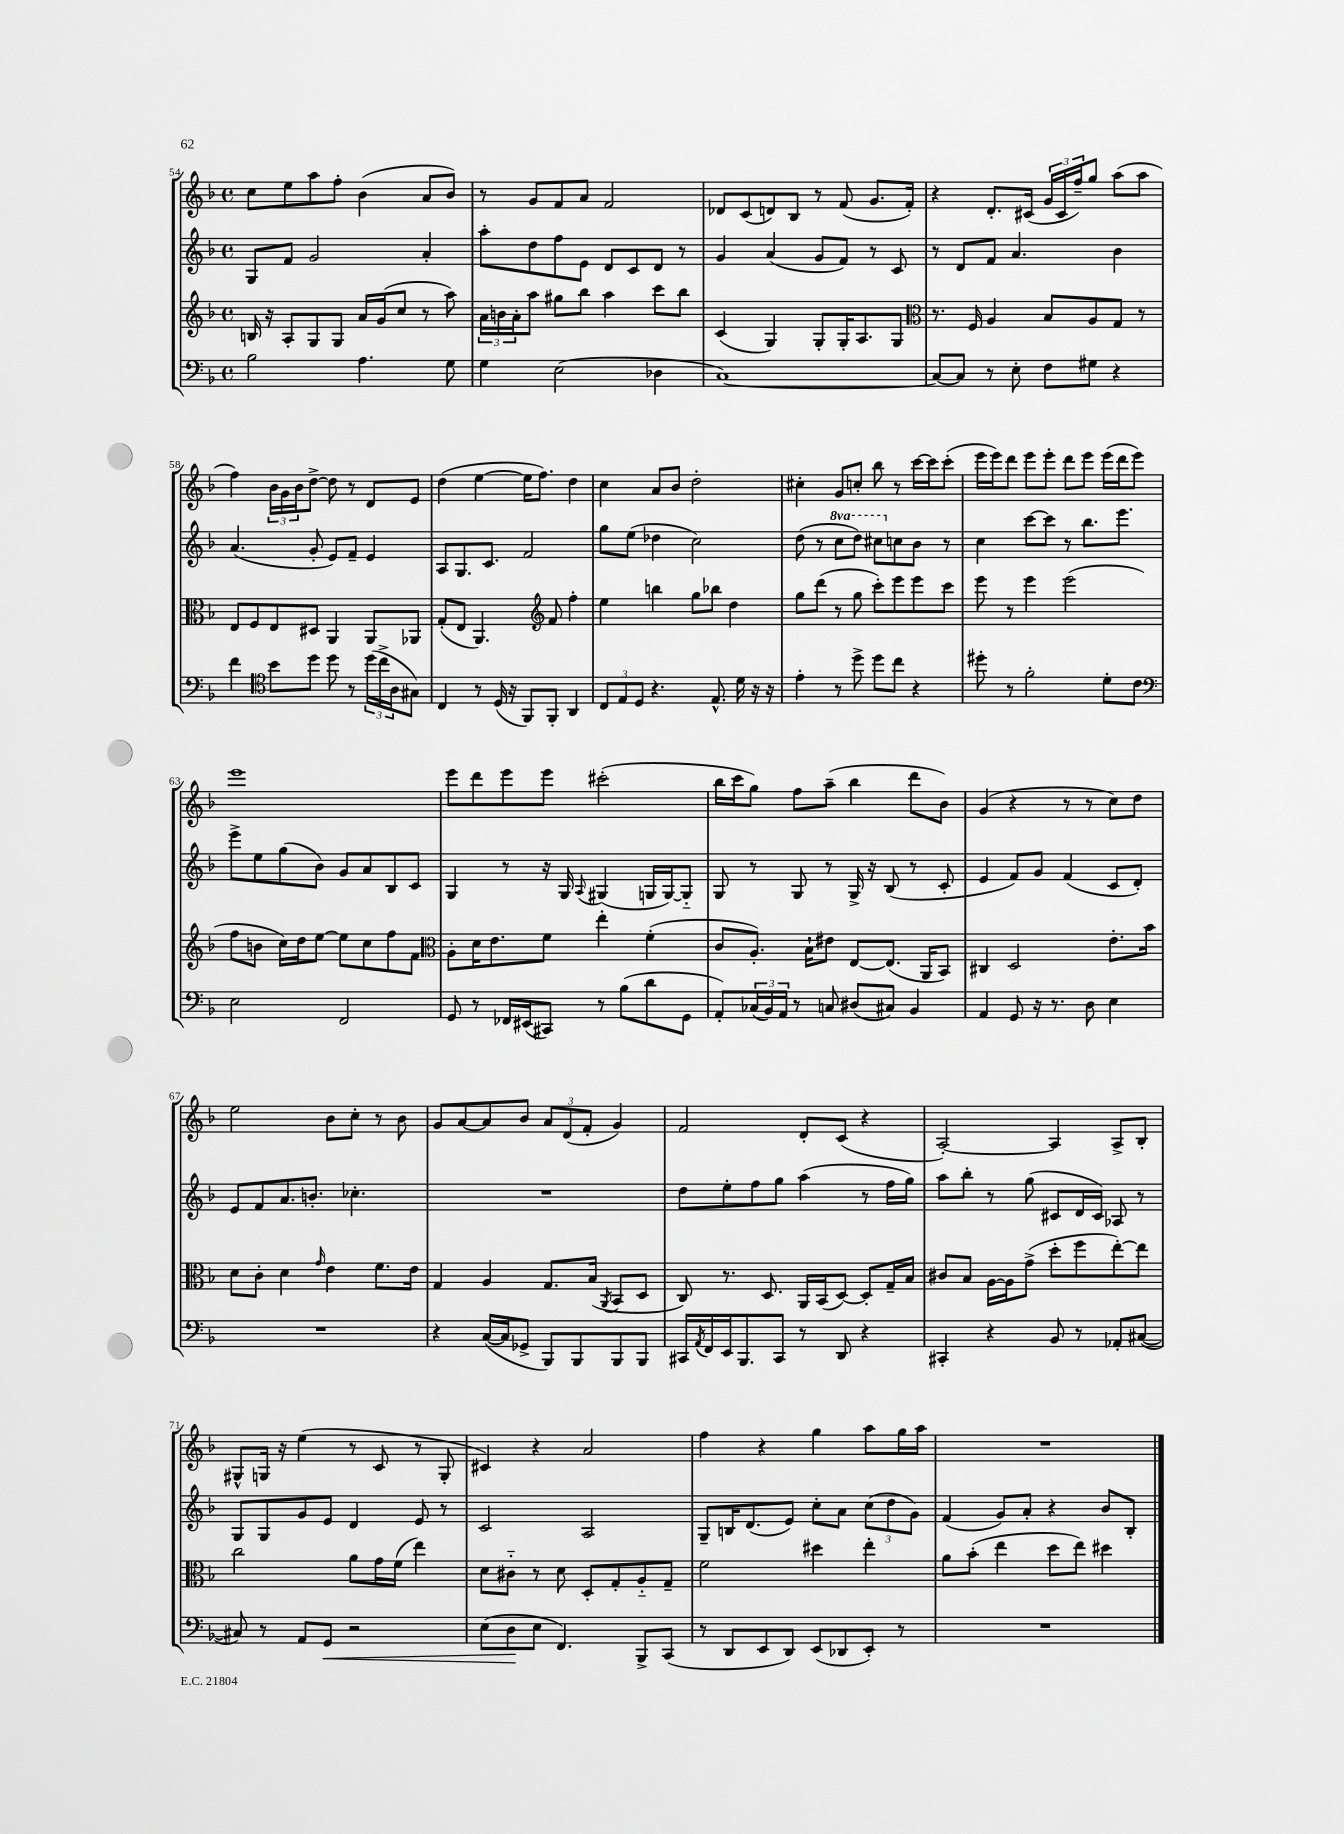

**kern	**kern	**kern	**kern
*staff4	*staff3	*staff2	*staff1
*clefF4	*clefG2	*clefG2	*clefG2
*k[b-]	*k[b-]	*k[b-]	*k[b-]
*M4/4	*M4/4	*M4/4	*M4/4
*met(c)	*met(c)	*met(c)	*met(c)
2B-	16B	8G	8cc
.	16r	.	.
.	8A'	8f	8ee
.	8G	2g	8aa
.	8G	.	8ff'
4.A	16a	.	(4b-
.	(16g	.	.
.	8cc	.	.
.	8r	4a'	8a
8G	8aa)	.	8b-)
=	=	=	=
4G	24a	8aa'	8r
.	24b	.	.
.	24a'	.	.
.	8aa	8dd	8g
(2E	8gg#	8ff	8f
.	8bb-	8e	8a
.	4aa	8d	2f
.	.	8c	.
4D-	8ccc	8d	.
.	8bb-	8r	.
=	=	=	=
[1C)	(4c	4g	8d-
.	.	.	(8c
.	4G)	(4a	8d)
.	.	.	8B-
.	8G'	8g	8r
.	16G'	8f)	(8f
.	8.A	.	.
.	.	8r	8.g
.	8G	8c	.
.	.	.	16f')
=	=	=	=
*	*clefC3	*	*
8C_	8.r	8r	4r
8C]	.	8d	.
.	16F	.	.
8r	4A	8f	8.d'
8E'	.	4.a	.
.	.	.	(16c#
8F	8B-	.	24g
.	.	.	24c#
.	.	.	24ff~)
8G#	8A	.	8gg
4r	8G	4b-	(8aa
.	8r	.	8aa
=	=	=	=
4f	8E	(4.a	4ff)
.	8F	.	.
*clefC4	*	*	*
8b-	8E	.	24b-
.	.	.	24g
.	.	.	24b-
8dd	8D#	8g'	[8dd^
8dd	4AA	8e)	8dd]
8r	.	8f~	8r
(24dd	8AA	4e	8d
24cc^	.	.	.
24A	.	.	.
8G#)	8AA-	.	8e
=	=	=	=
4C	(8G'	8A	(4dd
.	8E	8.G	.
8r	4.AA)	.	[4ee
.	.	8.c	.
(16D	.	.	.
16r	.	.	.
8FF)	.	2f	16ee]
.	.	.	8.ff)
*	*clefG2	*	*
8FF'	8f	.	.
4AA	4ff'	.	4dd
=	=	=	=
12C	4ee	8gg	4cc
12E	.	.	.
.	.	(8ee	.
12D	.	.	.
4.r	4bb	4dd-	8a
.	.	.	8b-
.	8gg	2cc)	2dd'
8.E^^	8bb-	.	.
.	4dd	.	.
16d	.	.	.
16r	.	.	.
16r	.	.	.
=	=	=	=
4e'	8gg	(8dd	4cc#'
.	(8ddd	8r	.
8r	8r	8ccc	8g
8dd^	8gg	8ddd)	8cc'
8dd	8ccc')	8ccc#	8bb-
8cc	8eee	8cc	8r
4r	8eee	8b-	[16ccc
.	.	.	16ccc]
.	8ccc	8r	(8ccc'
=	=	=	=
8dd#'	8eee	4cc	16eee
.	.	.	16eee)
8r	8r	.	8ddd
2f'	4eee	[8ccc	8eee
.	.	8ccc]	8eee'
.	(2eee	8r	8ddd
.	.	8.bb-	8eee
8d'	.	.	(16eee
.	.	8.eee	16ddd
8c	.	.	8eee)
=	=	=	=
*clefF4	*	*	*
2E	8ff	8eee^	1eee
.	8b	8ee	.
.	16cc)	(8gg	.
.	16dd	.	.
.	[8ee	8b-)	.
2FF	8ee]	8g	.
.	8cc	8a	.
.	8ff	8B-	.
.	8f	8c	.
=	=	=	=
*	*clefC3	*	*
8GG	8A'	4G	8eee
8r	16d	.	8ddd
.	8.e	.	.
16FF-	.	8r	8eee
(16EE#	.	.	.
8CC#)	8f	16r	8eee
.	.	16G	.
.	.	8qqA	.
8r	4ee'	(4G#	(2ccc#'
(8B-	.	.	.
8d	(4f'	16G	.
.	.	[16G)	.
8GG	.	8G'~]	.
=	=	=	=
8AA')	8c	8G	16bb-
.	.	.	16ccc
(24C-	8.A')	8r	8gg)
24BB-)	.	.	.
24AA	.	.	.
8r	.	8G	8ff
.	16B-`	.	.
8C	8e#	8r	(8aa~
(8D#	[8E	16G^	4bb-
.	.	16r	.
8C#)	(8.E]	(8B-	.
4BB-	.	8r	8ddd
.	16AA	.	.
.	8BB-)	8c'	8b-)
=	=	=	=
4AA	4C#	4e	(4g
8GG	2D	8f)	4r
16r	.	8g	.
8.r	.	.	.
.	.	(4f	8r
8D	.	.	8r
4E	8.e'	8c	8cc)
.	.	8d')	8dd
.	16b-	.	.
=	=	=	=
1r	8d	8e	2ee
.	8c'	8f	.
.	4d	8.a	.
.	.	8.b'	.
.	16qqg	.	.
.	4e	.	8b-
.	.	4.cc-'	8cc'
.	8.f	.	8r
.	.	.	8b-
.	16e	.	.
=	=	=	=
4r	4G	1r	8g
.	.	.	[8a
([16C	4A	.	8a]
16C]	.	.	.
8GG-^	.	.	8b-
8BBB-)	8.G	.	12a
.	.	.	(12d
8BBB-	.	.	.
.	.	.	12f'
.	(16B-	.	.
.	8qAA	.	.
8BBB-	8BB-	.	4g)
8BBB-	8D	.	.
=	=	=	=
16CC#	8C)	8dd	2f
8qAA	.	.	.
16FF	.	.	.
16EE	8.r	8ee'	.
8.BBB-	.	.	.
.	.	8ff	.
.	8.D	.	.
8CC#	.	8gg	.
8r	16AA	(4aa	8d'
.	(16BB-	.	.
8DD	[8D)	.	(8c
4r	8D']	8r	4r
.	16G~	16ff	.
.	16B-	16gg)	.
=	=	=	=
4CC#'	8c#	8aa	[2A')
.	8B-	8bb-'	.
4r	[16A	8r	.
.	16A]	.	.
.	(8g^	(8gg	.
8BB-	8dd'	8c#	4A]
8r	8ff	16d	.
.	.	16c#)	.
8AA-'	[8ee')	8A-	8A^
([8C#	8ee]	8r	8B-'
=	=	=	=
8C#])	2cc	8G	8G#^^
8r	.	8G	16G
.	.	.	16r
8AA	.	8g	(4ee
8GG	.	8e	.
2r	8a	4d	8r
.	16g	.	8c
.	(16f	.	.
.	4ee)	8e	8r
.	.	8r	8G'
=	=	=	=
(8E	8d	2c	4c#)
8D	8c#'~	.	.
8E	8r	.	4r
4.FF)	8d	.	.
.	8D'	2A	2a
.	8G'	.	.
8BBB-^	8A'~	.	.
(8CC	8G~	.	.
=	=	=	=
8r	2f	8G~	4ff
8DD	.	16B	.
.	.	(8.d	.
8EE	.	.	4r
8DD)	.	8e)	.
(8EE	4dd#	8cc'	4gg
8DD-	.	8a	.
8EE')	4ee'	(12cc	8aa
.	.	12dd	.
8r	.	.	16gg
.	.	12g)	.
.	.	.	16aa
=	=	=	=
1r	8a	(4f	1r
.	(8b-'	.	.
.	4ee	8g)	.
.	.	8a'	.
.	8dd	4r	.
.	8ee)	.	.
.	4dd#	8b-	.
.	.	8B-'	.
==	==	==	==
*-	*-	*-	*-
